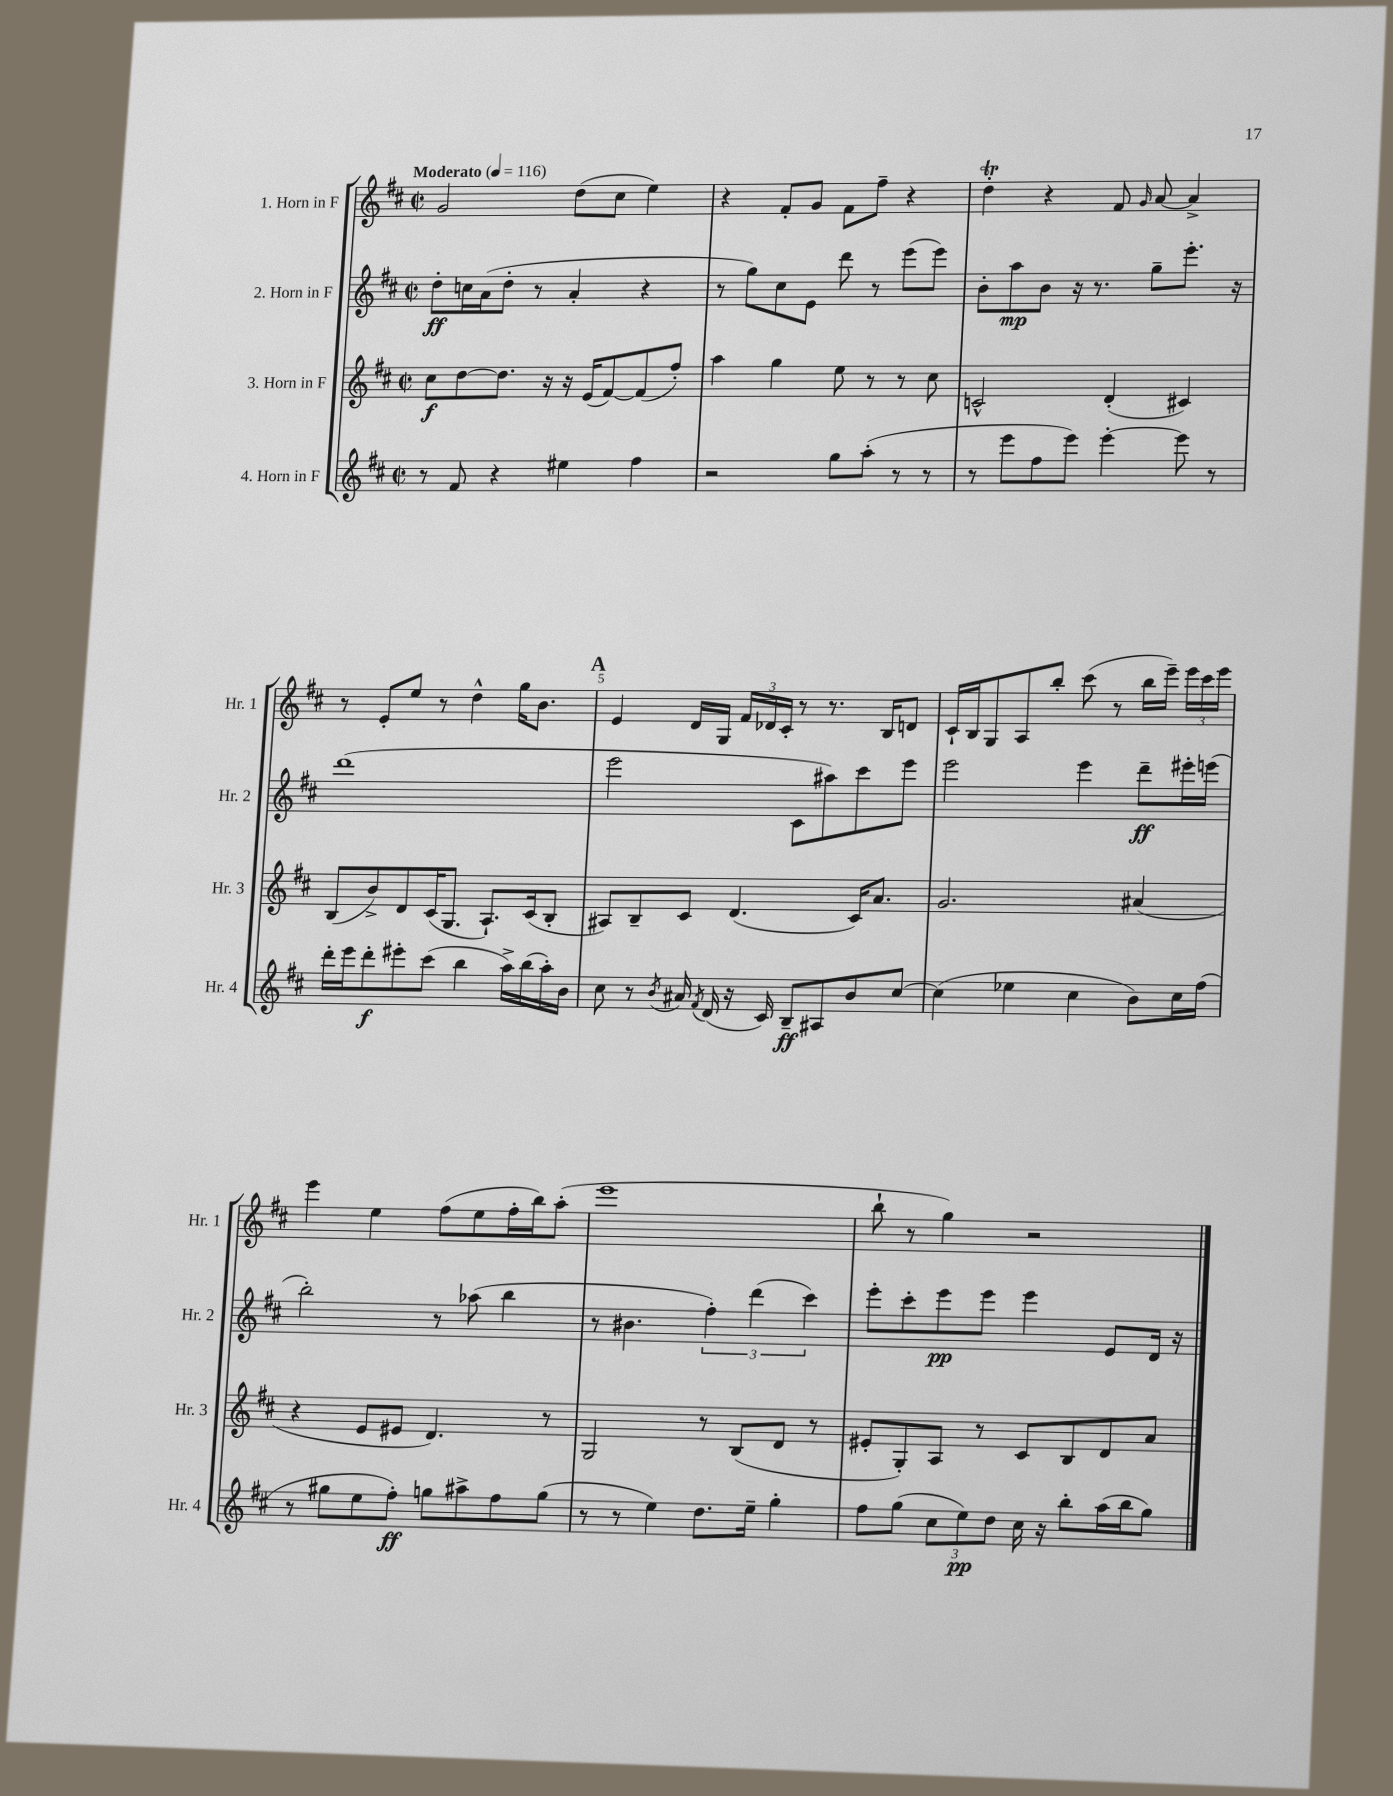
<<
\new StaffGroup <<
\new Staff = "s0" \with { instrumentName = "1. Horn in F" shortInstrumentName = "Hr. 1" } {
    \clef treble \key d \major \defaultTimeSignature \time 2/2 \tempo "Moderato" 4 = 116
    \autoBeamOff g'2 d''8[( cis''8] e''4) |
    r4 fis'8[-. g'8] fis'8[ fis''8]-- r4 |
    d''4-.\trill r4 fis'8 \grace { g'16 } a'8~ a'4-> |
    r8 e'8[-. e''8] r8 d''4-^ g''16[ b'8.] |
    \mark \markup { \bold "A" } e'4 d'16[ g16] \tuplet 3/2 { fis'16[ des'16 cis'16]-. } r8 r8. b16[ d'8] |
    cis'16[-! b16 g8 a8 b''8]-. cis'''8( r8 b''16[ e'''16]--) \tuplet 3/2 { e'''16[ cis'''16 e'''16] } |
    e'''4 e''4 fis''8[( e''8 fis''16-. b''16) a''8]-.( |
    e'''1 |
    b''8-! r8 g''4) r2 \bar "|." |
}
\new Staff = "s1" \with { instrumentName = "2. Horn in F" shortInstrumentName = "Hr. 2" } {
    \clef treble \key d \major \defaultTimeSignature \time 2/2
    \autoBeamOff d''8[-.\ff c''16 a'16( d''8]-. r8 a'4-. r4 |
    r8 g''8[) cis''8 e'8] d'''8 r8 e'''8[( e'''8]) |
    b'8[-. a''8\mp b'8] r16 r8. g''8[-- e'''8.]-. r16 |
    d'''1( |
    \mark \markup { \bold "A" } e'''2 cis'8[ ais''8) cis'''8 e'''8] |
    e'''2 e'''4 d'''8[--\ff eis'''16-. e'''16]( |
    b''2-.) r8 aes''8( b''4 |
    r8 bis'4. \tuplet 3/2 { fis''4-.) d'''4( cis'''4) } |
    e'''8[-. cis'''8-. e'''8\pp e'''8] e'''4 e'8[ d'16] r16 \bar "|." |
}
\new Staff = "s2" \with { instrumentName = "3. Horn in F" shortInstrumentName = "Hr. 3" } {
    \clef treble \key d \major \defaultTimeSignature \time 2/2
    \autoBeamOff cis''8[\f d''8~ d''8.] r16 r16 e'16[( fis'8~) fis'8( fis''8]-.) |
    a''4 g''4 e''8 r8 r8 cis''8 |
    c'2-^ d'4-.( cis'4) |
    b8[( b'8->) d'8 cis'16( g8.] a8.[-!) cis'16( b8]-. |
    \mark \markup { \bold "A" } ais8[) b8-- cis'8] d'4.( cis'16[) a'8.] |
    g'2. ais'4( |
    r4 e'8[ eis'8] d'4.) r8 |
    g2 r8 b8[( d'8] r8 |
    eis'8[-. g8-.) a8] r8 cis'8[ b8 d'8 a'8] \bar "|." |
}
\new Staff = "s3" \with { instrumentName = "4. Horn in F" shortInstrumentName = "Hr. 4" } {
    \clef treble \key d \major \defaultTimeSignature \time 2/2
    \autoBeamOff r8 fis'8 r4 eis''4 fis''4 |
    r2 g''8[ a''8]-.( r8 r8 |
    r8 e'''8[ fis''8 e'''8]) e'''4~-. e'''8 r8 |
    d'''16[-. e'''16 d'''8-.\f eis'''8-. cis'''8]( b''4 a''16[->) b''16( a''16-.) b'16] |
    \mark \markup { \bold "A" } cis''8 r8 \acciaccatura { b'8 } ais'16 \acciaccatura { fis'8 } d'16( r16 cis'16) b8[--\ff ais8 b'8 cis''8]~ |
    cis''4( ees''4 cis''4 b'8[) cis''16 fis''16]( |
    r8 gis''8[ e''8 fis''8]-.\ff) g''8[ ais''8-> fis''8 g''8]( |
    r8 r8 e''4) d''8.[ e''16]-- g''4-. |
    fis''8[ g''8]( \tuplet 3/2 { cis''8[ e''8\pp) d''8] } cis''16 r16 b''8[-. a''16( b''16 g''8]) \bar "|." |
}
>>
>>
\layout { \context { \Score \override BarNumber.break-visibility = ##(#f #t #t) barNumberVisibility = #(every-nth-bar-number-visible 5) } }
